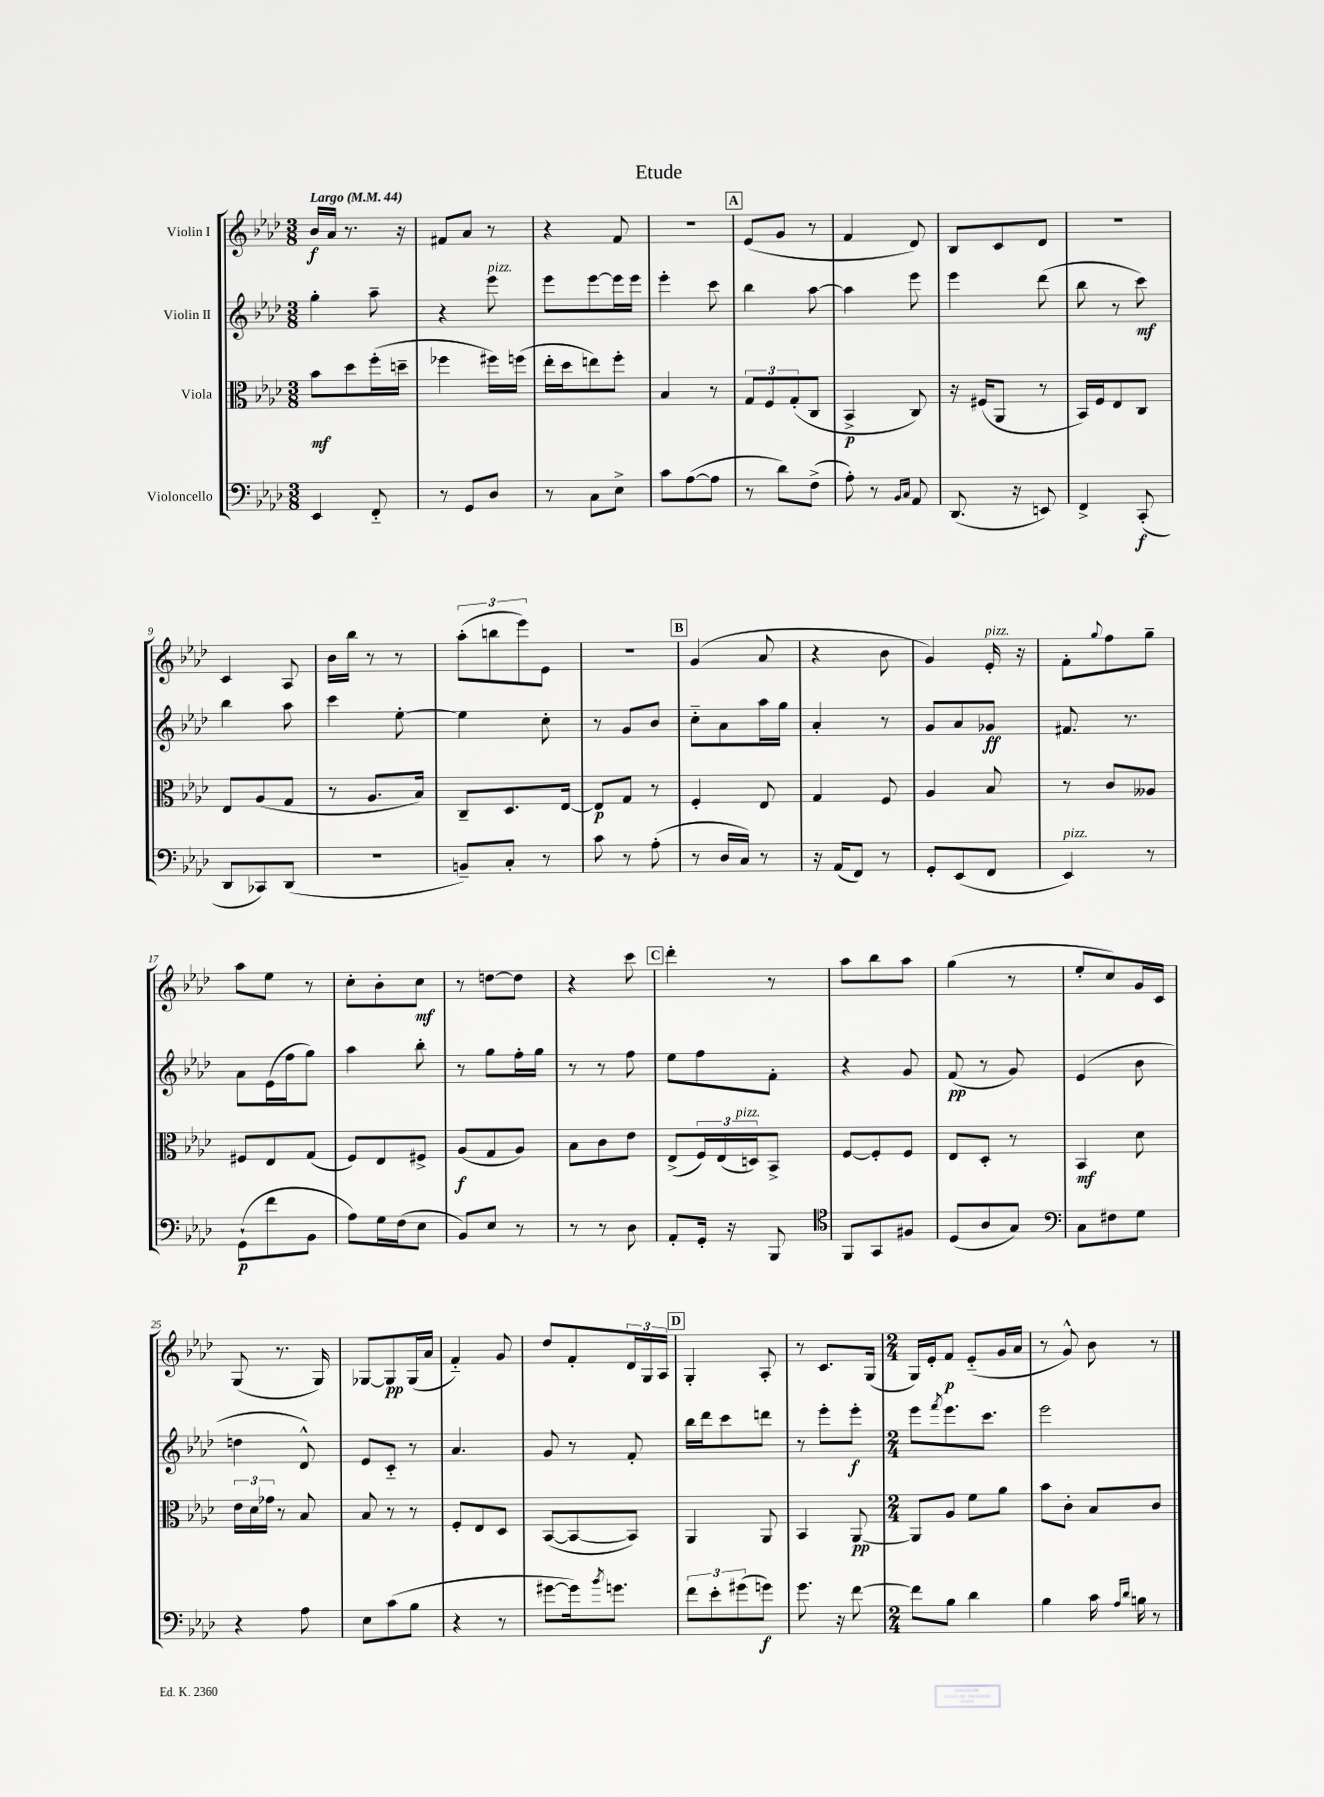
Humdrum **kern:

**kern	**kern	**kern	**kern
*staff4	*staff3	*staff2	*staff1
*clefF4	*clefC3	*clefG2	*clefG2
*k[b-e-a-d-]	*k[b-e-a-d-]	*k[b-e-a-d-]	*k[b-e-a-d-]
*M3/8	*M3/8	*M3/8	*M3/8
*MM44	*MM44	*MM44	*MM44
4EE-	8b-	4gg'	16b-
.	.	.	16a-
.	8dd-	.	8.r
8FF'~	(16ff'	8aa-~	.
.	16dd~	.	16r
=	=	=	=
8r	4ff-	4r	8f#
8GG	.	.	8a-
8D-	16ff#)	8eee-	8r
.	(16ff	.	.
=	=	=	=
8r	16ee-'	8eee-	4r
.	16dd-	.	.
8C	8ee)	[8eee-	.
8E-^	8ff'	16eee-]	8f
.	.	16eee-	.
=	=	=	=
8c	4B-	4eee-'	4.r
([8A-	.	.	.
8A-]	8r	8ccc	.
=	=	=	=
8r	12G	4bb-	(8e-
.	12F	.	.
8d-)	.	.	8g
.	(12G'	.	.
(8F^	8C	[8aa-	8r
=	=	=	=
8A-')	4BB-^	4aa-]	4f
8r	.	.	.
16qqBB-	.	.	.
16qqC	.	.	.
8AA-	8C)	8eee-	8d-)
=	=	=	=
(8.DD-	16r	4eee-	8B-
.	(16F#	.	.
.	8AA-	.	8c
16r	.	.	.
8EE)	8r	(8ddd-	8d-
=	=	=	=
4FF^	16BB-)	8bb-	4.r
.	16F	.	.
.	8E-	8r	.
(8CC'	8C	8ccc)	.
=	=	=	=
8DD-	8E-	4bb-	4c
8CC-)	(8A-	.	.
(8DD-	8G	8aa-	8A-
=	=	=	=
4.r	8r	4ccc	16b-
.	.	.	16bb-
.	8.A-	.	8r
.	.	[8ee-'	8r
.	16B-)	.	.
=	=	=	=
8BB~)	8C~	4ee-]	(12aa-'
.	.	.	12bb
8C'	8.D-	.	.
.	.	.	12eee-)
8r	.	8cc'	8e-
.	[16E-	.	.
=	=	=	=
8c	8E-]	8r	4.r
8r	8G	8g	.
(8A-'	8r	8b-	.
=	=	=	=
8r	4F'	8cc'~	(4g
16D-	.	8a-	.
16C)	.	.	.
8r	8E-	16aa-	8a-
.	.	16gg	.
=	=	=	=
16r	4G	4a-'	4r
(16AA-	.	.	.
8FF)	.	.	.
8r	8F	8r	8b-
=	=	=	=
8GG'	4A-	8g	4g)
(8EE-	.	8a-	.
8FF	8B-	8g-	16e-'
.	.	.	16r
=	=	=	=
4EE-)	8r	8.f#	8f'
.	.	.	8qqgg
.	8c	.	8ff
.	.	8.r	.
8r	8A--	.	8gg~
=	=	=	=
(8GG`	8F#	8a-	8aa-
8f	8E-	(16e-	8ee-
.	.	16ff	.
8BB-	(8G	8gg)	8r
=	=	=	=
8A-)	8F)	4aa-	8cc'
16G	8E-	.	8b-'
(16F	.	.	.
8E-	8F#^	8bb-'	8cc
=	=	=	=
8BB-)	(8A-	8r	8r
8E-	8G	8gg	[8dd
8r	8A-)	16ff'	8dd]
.	.	16gg	.
=	=	=	=
8r	8B-	8r	4r
8r	8c	8r	.
8D-	8e-	8ff	8ccc
=	=	=	=
8AA-'	(8E-^	8ee-	4ddd-'
16GG'	24F)	8ff	.
.	(24E-	.	.
16r	.	.	.
.	24D)	.	.
8BBB-	8BB-^	8f'	8r
=	=	=	=
*clefC4	*	*	*
8FF	[8F	4r	8aa-
8GG	8F']	.	8bb-
8F#	8F	8g	8aa-
=	=	=	=
(8D-	8E-	(8f	(4gg
8A-	8D-'	8r	.
8G)	8r	8g)	8r
=	=	=	=
*clefF4	*	*	*
8C	4BB-	(4e-	8ee-'
8F#	.	.	8cc)
8G	8d-	8b-	16g
.	.	.	16c
=	=	=	=
4r	24e-	4dd	(8G
.	24d-	.	.
.	24g-	.	.
.	8r	.	8.r
8A-	8B-	8d-^^)	.
.	.	.	16G)
=	=	=	=
8E-	8B-	8e-	[8G-
(8c	8r	8c'~	8G-]
8B-	8r	8r	(16G-
.	.	.	16a-
=	=	=	=
4r	8F'	4.a-	4f'~)
.	8E-	.	.
8r	8D-	.	8g
=	=	=	=
[8g#	([8BB-	8g	8dd-
16g#])	8BB-_	8r	8f'
8qb-	.	.	.
8.g	.	.	.
.	8BB-])	8f'	24d-
.	.	.	24G
.	.	.	24A-
=	=	=	=
12f	4AA-	16bb-	4G'
.	.	16ddd-	.
12e-'	.	.	.
.	.	8ccc	.
(12g#	.	.	.
8g)	8AA-	8ddd	8A-'
=	=	=	=
8.g	4BB-	8r	8r
.	.	8eee-'	8.c
16r	.	.	.
[8f	[8AA-	8eee-'	.
.	.	.	(16G
=	=	=	=
*M2/4	*M2/4	*M2/4	*M2/4
8f]	8AA-]	8eee-	16G)
.	.	.	16e-'
.	.	8qfff	.
8B-	8A-	8.eee-	8f
4d-	8f	.	(8e-'~
.	.	8.ccc	.
.	8a-	.	16g
.	.	.	16a-
=	=	=	=
4B-	8b-	2eee-	8r
.	8c'	.	8g^^)
16c	8B-	.	8b-
16qqA-	.	.	.
16qqd-	.	.	.
16B	.	.	.
8r	8c	.	8r
==	==	==	==
*-	*-	*-	*-
